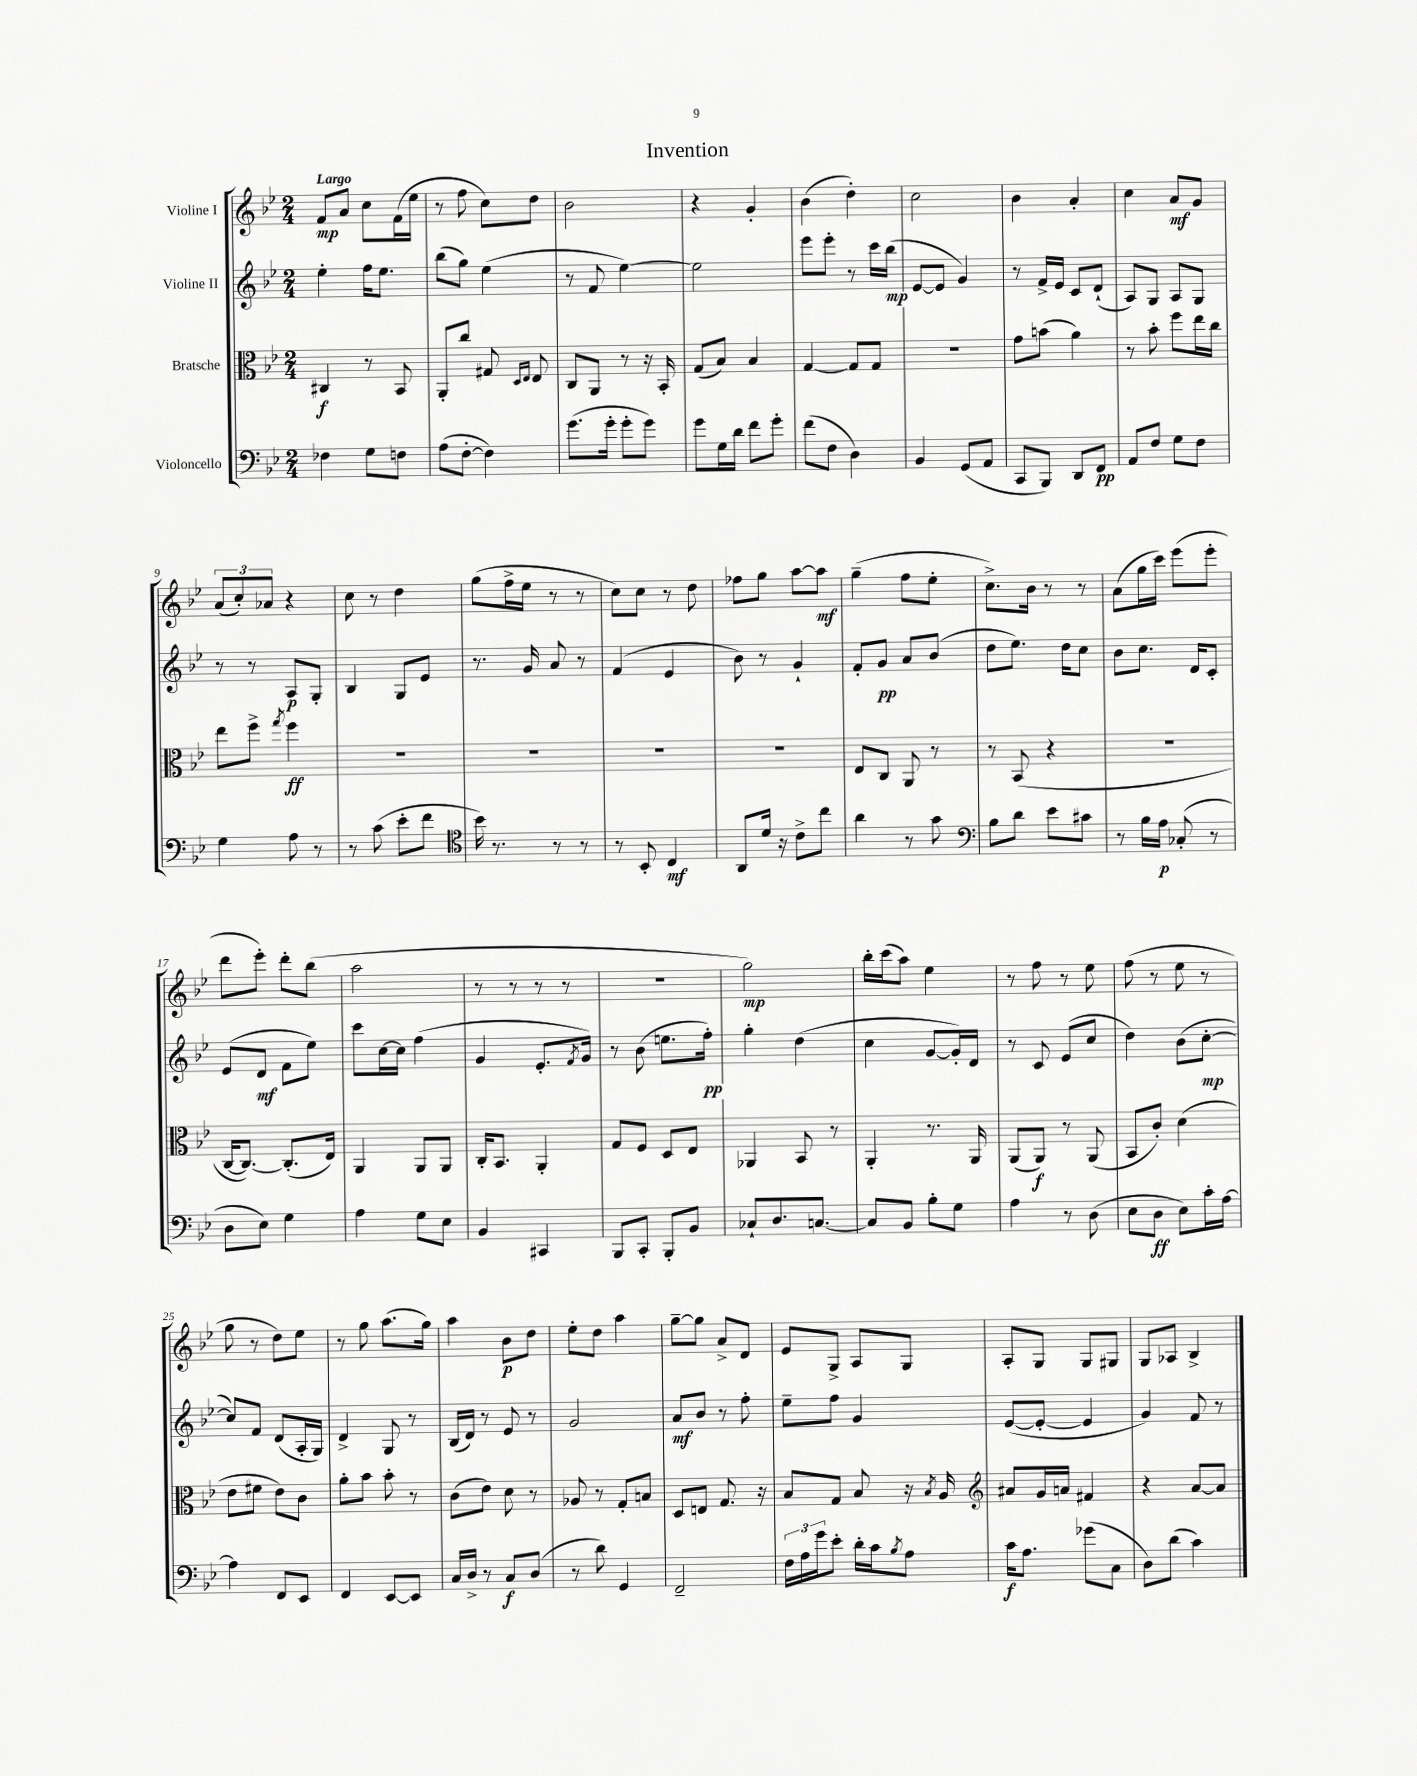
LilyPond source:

\header { title = "Invention" }
<<
\new StaffGroup <<
\new Staff = "s0" \with { instrumentName = "Violine I" } {
    \clef treble \key bes \major \numericTimeSignature \time 2/4 \tempo "Largo"
    f'8\mp a'8 c''8 f'16( ees''16 |
    r8 f''8 c''8) d''8 |
    bes'2 |
    r4 g'4-. |
    bes'4( d''4-.) |
    c''2 |
    bes'4 a'4-. |
    c''4 a'8\mf g'8 |
    \tuplet 3/2 { a'8( c''8-.) aes'8 } r4 |
    c''8 r8 d''4 |
    g''8( f''16-> ees''16 r8 r8 |
    c''8) c''8 r8 d''8 |
    fes''8 g''8 a''8~ a''8\mf |
    g''4--( f''8 ees''8-. |
    c''8.->) bes'16 r8 r8 |
    a'8( g''16 c'''16) ees'''8( ees'''8-. |
    d'''8 ees'''8-.) d'''8-. bes''8( |
    a''2 |
    r8 r8 r8 r8 |
    r2 |
    g''2\mp) |
    bes''16-. c'''16( a''8) ees''4 |
    r8 f''8 r8 ees''8 |
    f''8( r8 ees''8 r8 |
    g''8 r8 d''8) ees''8 |
    r8 g''8 a''8.( g''16) |
    a''4 bes'8\p d''8 |
    ees''8-. d''8 a''4 |
    g''8~-- g''8 a'8-> d'8 |
    ees'8 g8-> a8 g8 |
    a8-. g8 g8 gis8 |
    g8 aes8 bes4-> \bar "|." |
}
\new Staff = "s1" \with { instrumentName = "Violine II" } {
    \clef treble \key bes \major \numericTimeSignature \time 2/4
    ees''4-. f''16 ees''8. |
    bes''8( g''8) ees''4( |
    r8 f'8 ees''4~) |
    ees''2 |
    ees'''8 ees'''8-. r8 c'''16 bes''16\mp( |
    ees'8~ ees'8 g'4) |
    r8 f'16-> ees'16 c'8 d'8-!( |
    a8) g8 a8 g8 |
    r8 r8 a8\p g8-. |
    bes4 g8 ees'8 |
    r8. g'16 a'8 r8 |
    f'4( ees'4 |
    bes'8) r8 g'4-! |
    f'8-. g'8\pp a'8 bes'8( |
    d''8 ees''8.) d''16 c''8 |
    bes'8 c''8. d'16 c'8-. |
    ees'8( d'8\mf f'8 ees''8) |
    c'''8 c''16~ c''16 f''4( |
    g'4 ees'8.-. \acciaccatura { f'8 } g'16) |
    r8 bes'8( e''8. f''16-.\pp) |
    g''4-. d''4( |
    c''4 g'8~ g'16-.) d'16 |
    r8 c'8 ees'8( c''8 |
    d''4) bes'8( c''8~-.\mp |
    c''8) f'8 d'8( a16-. g16) |
    d'4-> g8 r8 |
    bes16( d'16) r8 ees'8 r8 |
    g'2 |
    a'8\mf bes'8 r8 f''8-. |
    ees''8-- f''8 g'4 |
    ees'8~( ees'8~-. ees'4 |
    g'4) f'8 r8 \bar "|." |
}
\new Staff = "s2" \with { instrumentName = "Bratsche" } {
    \clef alto \key bes \major \numericTimeSignature \time 2/4
    cis4\f r8 bes,8 |
    a,8-. c''8 gis8 \grace { d16 ees16 } ees8 |
    c8 a,8 r8 r16 bes,16-. |
    g8( bes8) bes4 |
    g4~ g8 g8 |
    R2 |
    g'8 b'8( a'4) |
    r8 bes'8-. f''8 ees''16 c''16 |
    ees''8 f''8-> \acciaccatura { g''8 } f''4\ff |
    R2 |
    R2 |
    R2 |
    R2 |
    ees8 c8 a,8 r8 |
    r8 bes,8( r4 |
    r2 |
    c16~ c8.~) c8.-.( ees16) |
    a,4 a,8 a,8 |
    c16-. bes,8. a,4-. |
    g8 f8 d8 ees8 |
    aes,4 bes,8 r8 |
    a,4-. r8. a,16 |
    a,8( a,8\f) r8 a,8( |
    bes,8 c'8-.) d'4( |
    ees'8 fis'8 ees'8) c'8 |
    a'8-. bes'8 bes'8-. r8 |
    c'8( ees'8) d'8 r8 |
    aes8 r8 g8-. b8 |
    d8 e8 g8. r16 |
    bes8 g8 bes8 r16 \acciaccatura { bes8 } a16 |
    \clef treble ais'8 g'16 a'16 fis'4 |
    r4 a'8~ a'8 \bar "|." |
}
\new Staff = "s3" \with { instrumentName = "Violoncello" } {
    \clef bass \key bes \major \numericTimeSignature \time 2/4
    fes4 g8 f8 |
    a8( f8~-. f4) |
    g'8.( g'16-. g'8-. g'8) |
    g'8 g16 d'16 f'8 g'8-. |
    f'8( f8 d4) |
    bes,4 g,8( a,8 |
    c,8 bes,,8) d,8 f,8\pp |
    a,8 f8 g8 f8 |
    g4 a8 r8 |
    r8 c'8( ees'8-. f'8 |
    \clef tenor bes'16) r8. r8 r8 |
    r8 bes,8-. c4\mf |
    a,8 d'16 r16 c'8-> c''8 |
    a'4 r8 g'8 |
    \clef bass bes8 d'8 ees'8 cis'8 |
    r8 bes16 a16\p ces8-.( r8 |
    d8 ees8) g4 |
    a4 g8 ees8 |
    bes,4 cis,4 |
    bes,,8 c,8-. bes,,8-. bes,8 |
    ces8-! d8. c8.~ |
    c8 bes,8 bes8-. g8 |
    a4 r8 d8( |
    ees8 d8\ff ees8) c'16-. a16~ |
    a4 f,8 ees,8 |
    f,4 ees,8~ ees,8 |
    c16 d16-> r8 c8\f d8( |
    r8 d'8) g,4 |
    f,2-- |
    \tuplet 3/2 { f16 a16 g'16 } ees'8-. d'16-. c'16 \acciaccatura { bes8 } a8 |
    c'16\f a8. ges'8( c8 |
    d8) d'8( c'4) \bar "|." |
}
>>
>>
